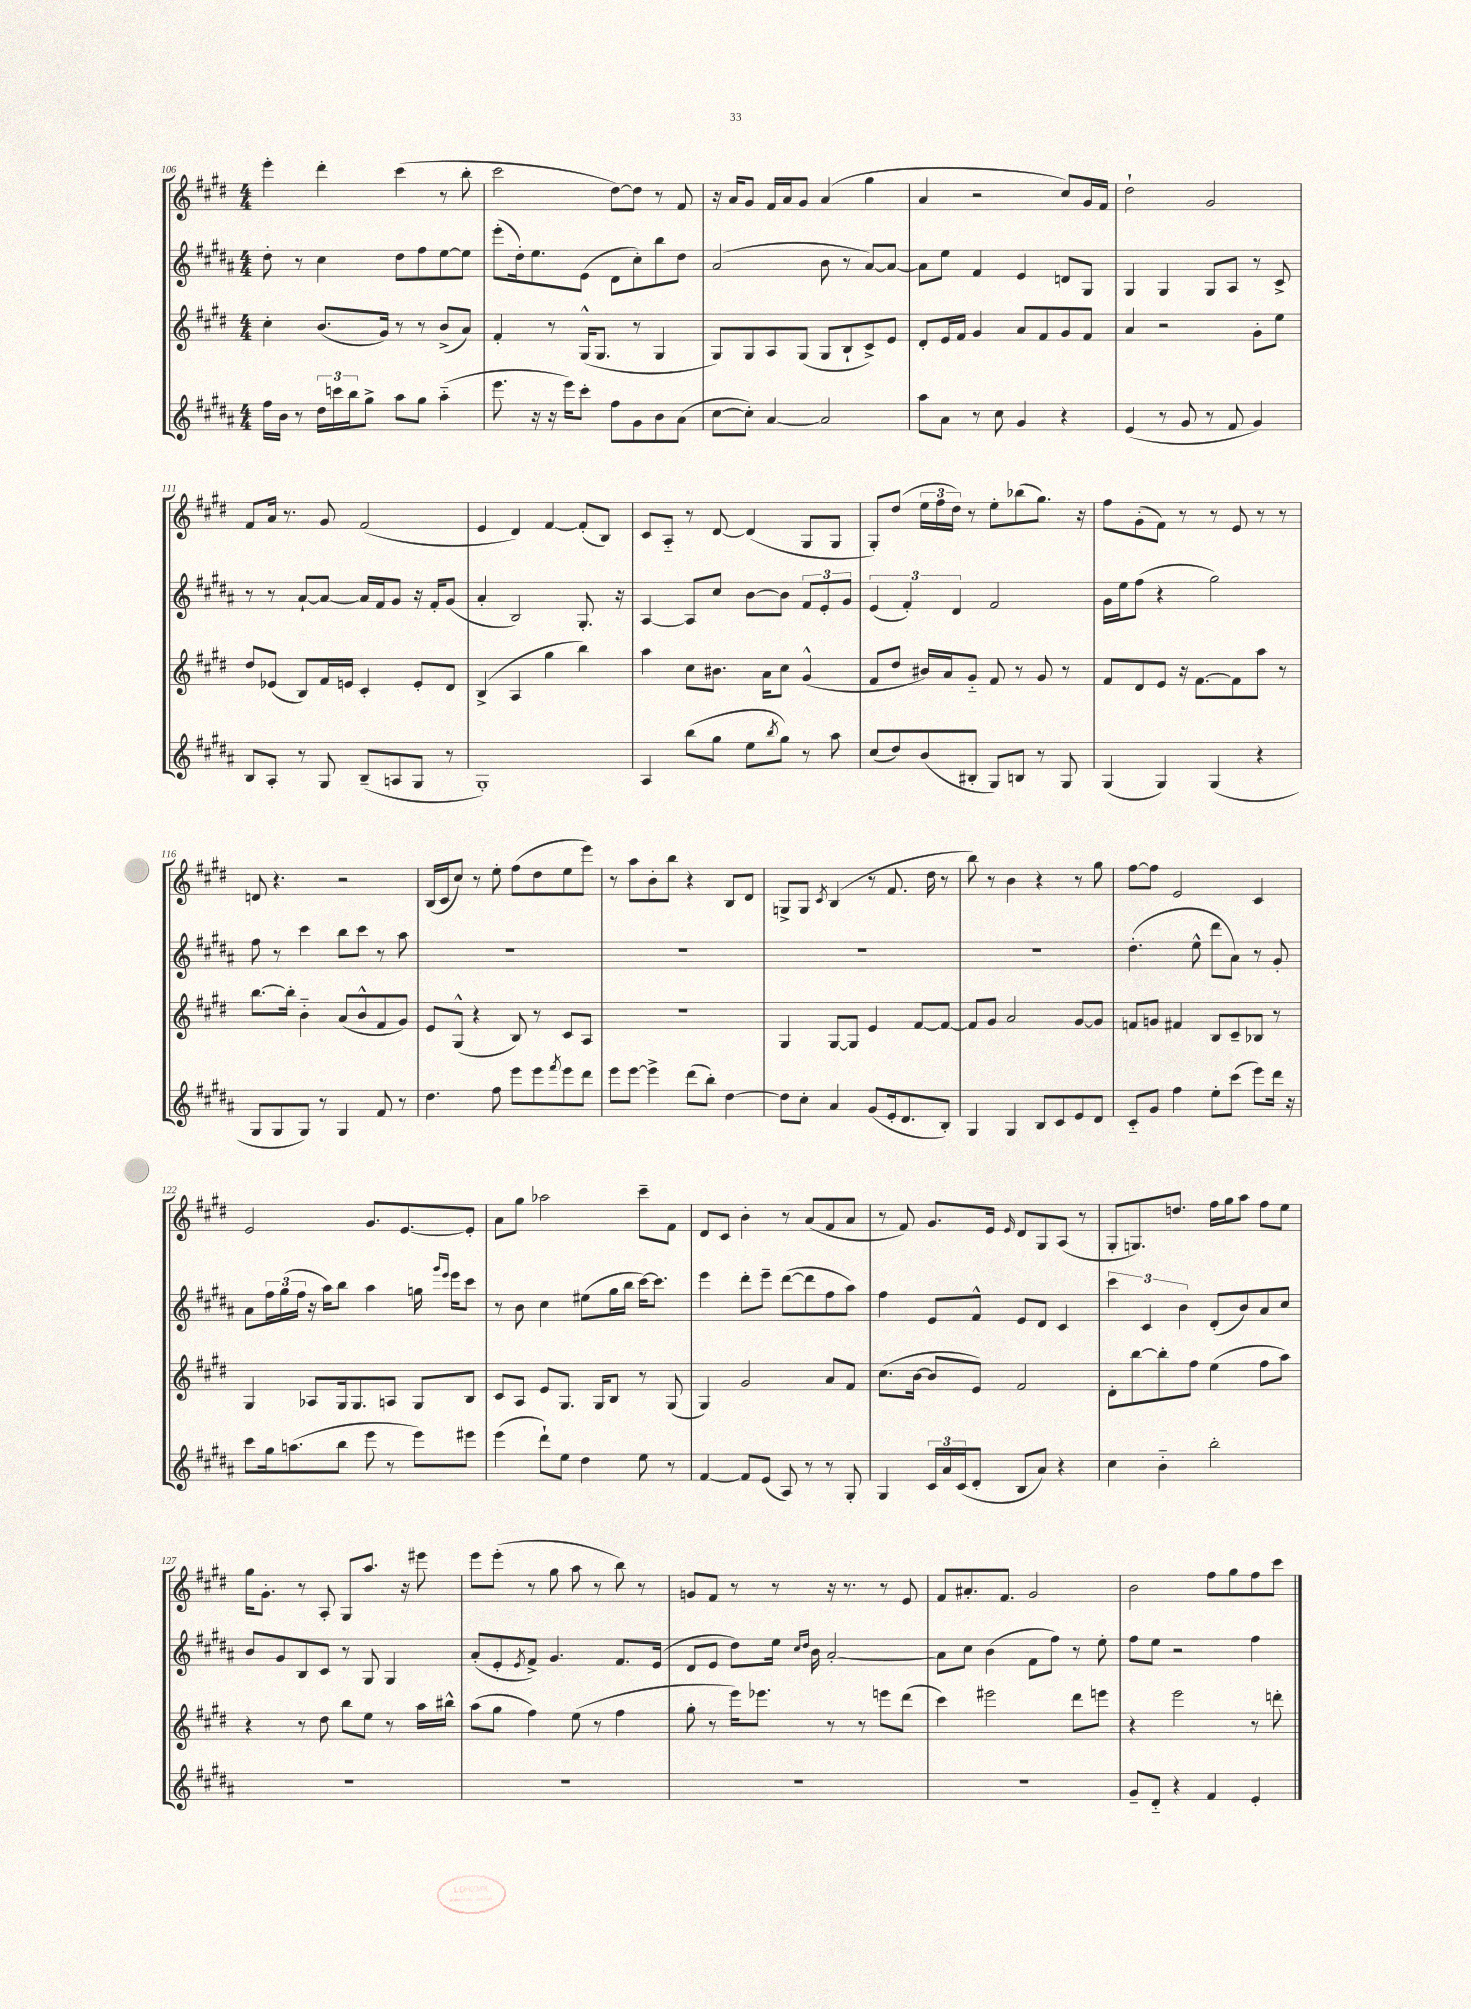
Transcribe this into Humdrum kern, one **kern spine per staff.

**kern	**kern	**kern	**kern
*staff4	*staff3	*staff2	*staff1
*clefG2	*clefG2	*clefG2	*clefG2
*k[f#c#g#d#a#]	*k[f#c#g#d#]	*k[f#c#g#d#a#]	*k[f#c#g#d#]
*M4/4	*M4/4	*M4/4	*M4/4
16ff#	4cc#'	8dd#'	4eee'
16b	.	.	.
8r	.	8r	.
24dd#	(8.b	4cc#	4ddd#'
24ccc	.	.	.
24bb	.	.	.
8gg#^	.	.	.
.	16g#)	.	.
8aa#	8r	8dd#	(4ccc#
8gg#	8r	8ff#	.
(4aa#'~	(8b^	[8ee	8r
.	8a)	8ee]	8bb'
=	=	=	=
8.eee	4f#'	(8eee'	2ccc#
.	.	16dd#')	.
16r	.	8.ee	.
16r	8r	.	.
16eee)	.	.	.
8ccc#'	(16G#^^	(8e	.
.	8.G#	.	.
8ff#	.	8d#	[8dd#)
8g#	8r	8cc#')	8dd#]
8b	4G#	8bb	8r
(8a#	.	8dd#	8f#
=	=	=	=
[8cc#	8G#)	(2a#	16r
.	.	.	16a
8cc#'])	8G#	.	8g#
[4a#	8A	.	16f#
.	.	.	16a
.	(8G#	.	8g#
2a#]	8G#	8b	(4a
.	8B`	8r	.
.	8c#^)	[8a#)	4gg#
.	8e	8a#_	.
=	=	=	=
8aa#	8d#'	8a#]	4a
8a#	16e	8ee	.
.	16f#	.	.
8r	4g#	4f#	2r
8cc#	.	.	.
4g#	8a	4e	.
.	8f#	.	.
4r	8g#	8d	8cc#)
.	8f#	8G#	16g#
.	.	.	16f#
=	=	=	=
(4e	4a	4G#	2dd#`
8r	2r	4G#	.
8g#	.	.	.
8r	.	8G#	2g#
8f#	.	8A#	.
4g#)	8g#'	8r	.
.	8ee	8c#^	.
=	=	=	=
8B	8dd#	8r	8f#
8A#'	(8e-	8r	16a
.	.	.	8.r
8r	8B)	[8a#`	.
8G#	16f#	8a#_	8g#
.	16e	.	.
(8B~	4c#'	16a#]	(2f#
.	.	16f#	.
8A	.	8g#	.
8G#	8e'	16r	.
.	.	16f#'	.
8r	8d#	(8g#	.
=	=	=	=
1G#')	(4B^	4a#'	4e
.	4A	2B)	4d#)
.	4gg#	.	[4f#
.	4bb)	8.G#'	(8f#']
.	.	.	8B)
.	.	16r	.
=	=	=	=
4A#	4aa	[4A#	8c#
.	.	.	8A'~
(8bb	8cc#	8A#]	8r
8gg#	8.b#	8cc#	[8d#
8ee	.	[8b	(4d#]
.	16a	.	.
8qbb	.	.	.
8gg#)	8cc#	8b]	.
8r	(4g#^^	12f#	8G#
.	.	12e'	.
8aa#	.	.	8G#
.	.	12g#	.
=	=	=	=
(8cc#	8f#	(6e	8G#')
8dd#)	8dd#	.	(8dd#
.	.	6f#')	.
(8b	16b#)	.	24ee
.	.	.	24ff#
.	16a	.	.
.	.	6d#	24dd#)
8B#'	8g#'~	.	8r
8G#)	8f#	2f#	8ee'
8B	8r	.	(8bb-
8r	8g#	.	8.gg#)
8G#	8r	.	.
.	.	.	16r
=	=	=	=
(4G#	8f#	16g#	8ff#
.	.	16ee	.
.	8d#	(8ff#	(8g#'
4G#)	8e	4r	8f#)
.	16r	.	8r
.	[8.f#	.	.
(4G#	.	2gg#)	8r
.	8f#]	.	8e
4r	8aa	.	8r
.	8r	.	8r
=	=	=	=
8G#	[8.bb	8ff#	8d
8G#	.	8r	4.r
.	16bb']	.	.
8G#)	4b'~	4ccc#	.
8r	.	.	.
4G#	(8a	8bb	2r
.	8b^^	8ccc#	.
8f#	8f#	8r	.
8r	8g#)	8aa#	.
=	=	=	=
4.dd#	8e	1r	(16B
.	.	.	16c#
.	(8G#^^	.	8cc#)
.	4r	.	8r
8ff#	.	.	8ee'
8eee	8B)	.	(8ff#
8eee	8r	.	8dd#
8qfff#	.	.	.
8eee	8c#	.	8ee
8ddd#	8A	.	8eee)
=	=	=	=
8eee	1r	1r	8r
[8eee	.	.	8aa
4eee^]	.	.	8b'
.	.	.	8bb
(8ddd#	.	.	4r
8bb')	.	.	.
[4dd#	.	.	8B
.	.	.	8d#
=	=	=	=
8dd#]	4G#	1r	8G^
8cc#'	.	.	8G
.	.	.	8qc#
4a#	[8G#	.	(4B
.	8G#]	.	.
(8g#	4e	.	8r
16e'	.	.	8.f#
8.d#	.	.	.
.	[8f#	.	.
.	.	.	16dd#
8B')	8f#_	.	8r
=	=	=	=
4G#	8f#]	1r	8bb)
.	8g#	.	8r
4G#	2a	.	4b
8B	.	.	4r
8c#	.	.	.
8e	[8g#	.	8r
8d#	8g#]	.	8gg#
=	=	=	=
8c#'~	8f	(4.dd#'	[8ff#
8g#	8g	.	8ff#]
4ff#	4f#	.	2e
.	.	8ee^^	.
8ee'	8B	8ddd#	.
(8ccc#	8c#~	8a#)	.
8eee)	8B-	8r	4c#
16ddd#	8r	8g#'	.
16r	.	.	.
=	=	=	=
8ccc#	4G#	8a#	2e
16gg#	.	24ff#	.
.	.	(24gg#	.
(8.aa	.	.	.
.	.	24ff#	.
.	8A-	16r	.
.	.	16aa#)	.
8bb	16G#	8bb	.
.	8.G#	.	.
8eee	.	4aa#	8.g#
8r	8A	.	.
.	.	.	[8.e
8eee)	8G#	16gg	.
.	.	16qqggg#	.
.	.	16qqeee	.
.	.	16eee	.
8eee#	8B	8ccc#	8e']
=	=	=	=
(4eee	8c#	8r	8a
.	8A	8b	8gg#
8ddd#`)	8e	4cc#	2aa-
8ee	8.G#	.	.
4dd#	.	(8ee#	.
.	16G#	.	.
.	8B	16gg#	.
.	.	16bb	.
8ee	8r	[16ccc#)	8ccc#~
.	.	8.ccc#]	.
8r	(8G#	.	8f#
=	=	=	=
[4f#	4G#)	4eee	8d#
.	.	.	8c#
8f#]	2g#	8ddd#'	4b'
(8e	.	8eee~	.
8A#)	.	([8ddd#	8r
8r	.	8ddd#]	(8a
8r	8a	8ff#	8f#
8G#'	8f#	8aa#)	8a
=	=	=	=
4G#	(8.cc#	4ff#	8r
.	.	.	8f#)
.	[16b	.	.
24c#	8b]	8e	8.g#
24a#	.	.	.
(24c#	.	.	.
8d#'	8e)	8f#^^	.
.	.	.	16e
.	.	.	16qqe
8B	2f#	8e	8d#
8a#)	.	8d#	8G#
4r	.	4c#	(8A
.	.	.	8r
=	=	=	=
4cc#	8d#'	6ccc#	8G#'
.	[8bb	.	8.G)
.	.	6c#	.
4b'~	8bb']	.	.
.	.	.	8.dd
.	.	6b	.
.	8ff#	.	.
2bb'	(4ee	(8d#'	16ff#
.	.	.	16gg#
.	.	8b)	8aa
.	8ff#	8a#	8ff#
.	8aa)	8cc#	8ee
=	=	=	=
1r	4r	8b	16gg#
.	.	.	8.g#'
.	.	8g#	.
.	8r	8B	8r
.	8dd#	8c#	8A'
.	8bb	8r	8G#
.	8ee	8G#	8.aa
.	8r	4G#	.
.	.	.	16r
.	16aa	.	8eee#
.	16bb#^^	.	.
=	=	=	=
1r	(8aa	(8a#'	8eee
.	8gg#	8e'	(8eee'
.	.	8qe	.
.	4ff#)	8f#^)	8r
.	.	4.g#	8gg#
.	(8ee	.	8aa
.	8r	.	8r
.	4ff#	8.f#	8bb)
.	.	.	8r
.	.	(16e	.
=	=	=	=
1r	8gg#'	8d#	8g
.	8r	8e	8f#
.	16eee)	8dd#)	8r
.	8.eee-	.	.
.	.	16ee	8r
.	.	16qqcc#	.
.	.	16qqdd#	.
.	.	16b	.
.	8r	[2a#'	16r
.	.	.	8.r
.	8r	.	.
.	8eee	.	8r
.	(8ddd#	.	8e
=	=	=	=
1r	4ccc#)	8a#]	8f#
.	.	8cc#	8.a#'
.	2eee#	(4b	.
.	.	.	8.f#
.	.	8f#	2g#
.	.	8ff#)	.
.	8ddd#	8r	.
.	8eee	8ee'	.
=	=	=	=
8g#~	4r	8ff#	2b
8d#'~	.	8ee	.
4r	2eee	2r	.
4f#	.	.	8ff#
.	.	.	8gg#
4e'	8r	4ff#	8ff#
.	8ddd'	.	8ccc#
==	==	==	==
*-	*-	*-	*-
